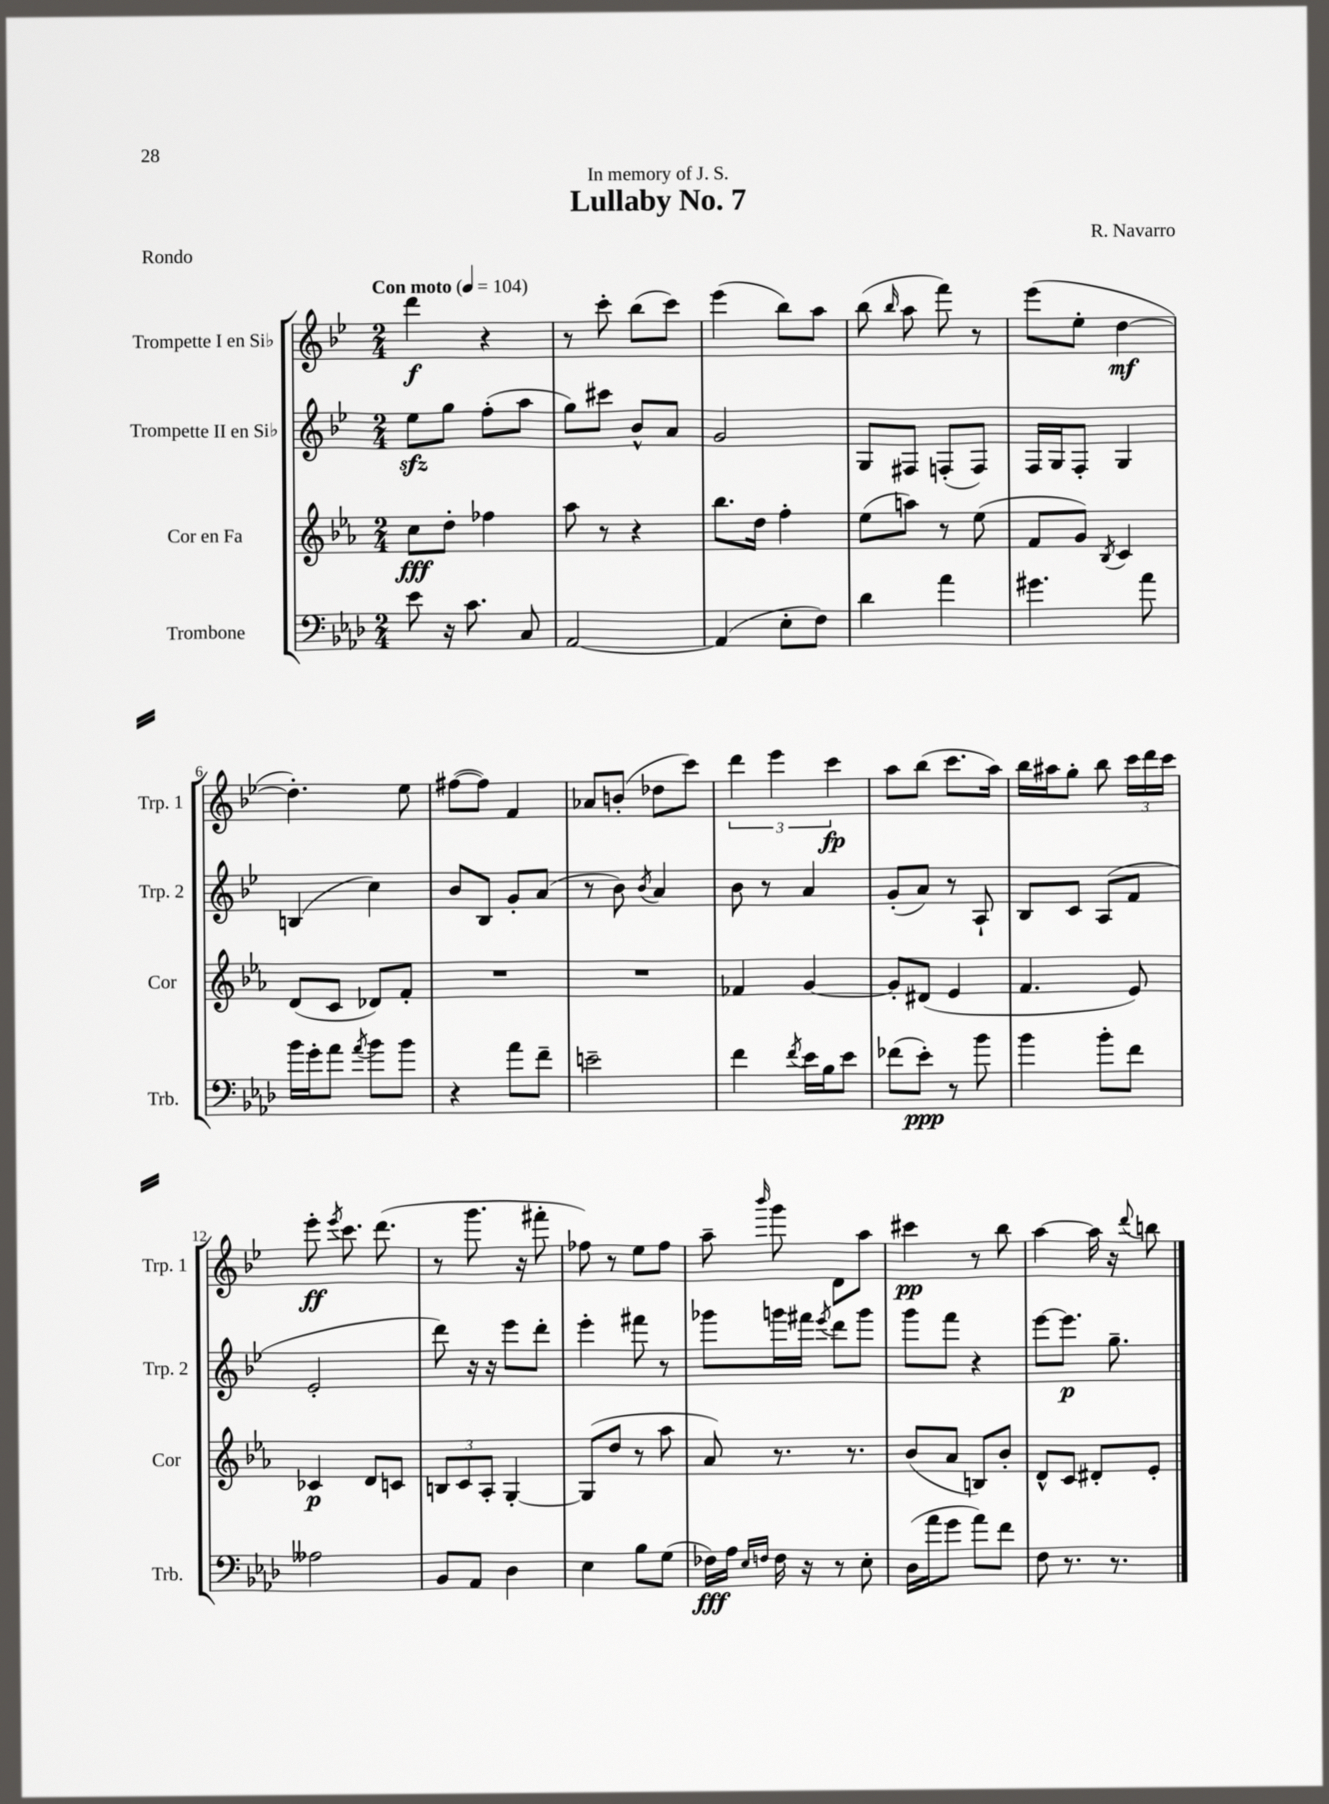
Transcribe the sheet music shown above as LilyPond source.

\header { title = "Lullaby No. 7" composer = "R. Navarro" dedication = "In memory of J. S." piece = "Rondo" }
<<
\new StaffGroup <<
\new Staff = "s0" \with { instrumentName = "Trompette I en Sib" shortInstrumentName = "Trp. 1" } {
    \clef treble \key bes \major \numericTimeSignature \time 2/4 \tempo "Con moto" 4 = 104
    \autoBeamOff d'''4\f r4 |
    r8 c'''8-. bes''8[( c'''8]) |
    ees'''4( bes''8[) a''8] |
    bes''8( \grace { bes''16 } a''8 f'''8) r8 |
    ees'''8[( ees''8]-. d''4~\mf |
    d''4.-.) ees''8 |
    fis''8[~( fis''8]) f'4 |
    aes'8[ b'8]-.( des''8[ c'''8]) |
    \tuplet 3/2 { d'''4 ees'''4 c'''4\fp } |
    a''8[ bes''8]( c'''8.[ a''16]) |
    bes''16[ ais''16 g''8]-. bes''8 \tuplet 3/2 { c'''16[ d'''16 c'''16] } |
    ees'''8-.\ff \acciaccatura { ees'''8 } c'''8. d'''8.( |
    r8 g'''8. r16 fis'''8-. |
    fes''8) r8 ees''8[ fes''8] |
    a''8-- \grace { bes'''16 } g'''8 d'8[ a''8] |
    cis'''4\pp r8 bes''8 |
    a''4~ a''16 r16 \appoggiatura { d'''8 } b''8 \bar "|." |
}
\new Staff = "s1" \with { instrumentName = "Trompette II en Sib" shortInstrumentName = "Trp. 2" } {
    \clef treble \key bes \major \numericTimeSignature \time 2/4
    \autoBeamOff ees''8[\sfz g''8] f''8[-.( a''8] |
    g''8[) cis'''8] bes'8[-^ a'8] |
    g'2 |
    g8[ fis8] f8[-.( f8]) |
    f16[ g16 f8]-. g4 |
    b4( c''4) |
    bes'8[ bes8] g'8[-. a'8]( |
    r8 bes'8) \acciaccatura { bes'8 } a'4 |
    bes'8 r8 a'4 |
    g'8[-.( a'8]) r8 a8-! |
    bes8[ c'8] a8[( f'8] |
    ees'2-. |
    d'''8) r16 r16 ees'''8[ d'''8]-. |
    ees'''4-. fis'''8 r8 |
    ges'''8[ g'''16 fis'''16] \acciaccatura { ees'''8 } d'''8[ g'''8] |
    g'''8[ f'''8] r4 |
    ees'''8[~ ees'''8.]\p g''8.-- \bar "|." |
}
\new Staff = "s2" \with { instrumentName = "Cor en Fa" shortInstrumentName = "Cor" } {
    \clef treble \key ees \major \numericTimeSignature \time 2/4
    \autoBeamOff c''8[\fff d''8]-. fes''4 |
    aes''8 r8 r4 |
    bes''8.[ d''16] f''4-. |
    ees''8[( a''8]) r8 ees''8( |
    f'8[ g'8]) \acciaccatura { bes8 } c'4 |
    d'8[( c'8] des'8[) f'8]-. |
    R2 |
    R2 |
    fes'4 g'4~ |
    g'8[-. dis'8]( ees'4 |
    f'4. ees'8) |
    ces'4\p d'8[ c'8] |
    \tuplet 3/2 { b8[ c'8 aes8]-. } g4~-. |
    g8[( d''8] r8 aes''8 |
    aes'8) r8. r8. |
    bes'8[( aes'8] b8[) bes'8]-. |
    d'8[-^ c'8] dis'8[-. ees'8]-. \bar "|." |
}
\new Staff = "s3" \with { instrumentName = "Trombone" shortInstrumentName = "Trb." } {
    \clef bass \key aes \major \numericTimeSignature \time 2/4
    \autoBeamOff ees'8 r16 c'8. c8 |
    aes,2~ |
    aes,4( ees8[-. f8]) |
    des'4 aes'4 |
    gis'4. aes'8 |
    bes'16[ g'16-. aes'8] \acciaccatura { aes'8 } bes'8[ bes'8] |
    r4 aes'8[ f'8]-- |
    e'2-- |
    f'4 \acciaccatura { f'8 } ees'16[ bes16 ees'8] |
    fes'8[( ees'8]-.\ppp) r8 bes'8 |
    bes'4 bes'8[-. f'8] |
    aeses2 |
    bes,8[ aes,8] des4 |
    ees4 bes8[ g8]( |
    fes16[\fff) aes16] \grace { ees16[ f16] } f16 r16 r8 ees8-. |
    des16[( aes'16 g'8] aes'8[) f'8] |
    f8 r8. r8. \bar "|." |
}
>>
>>
